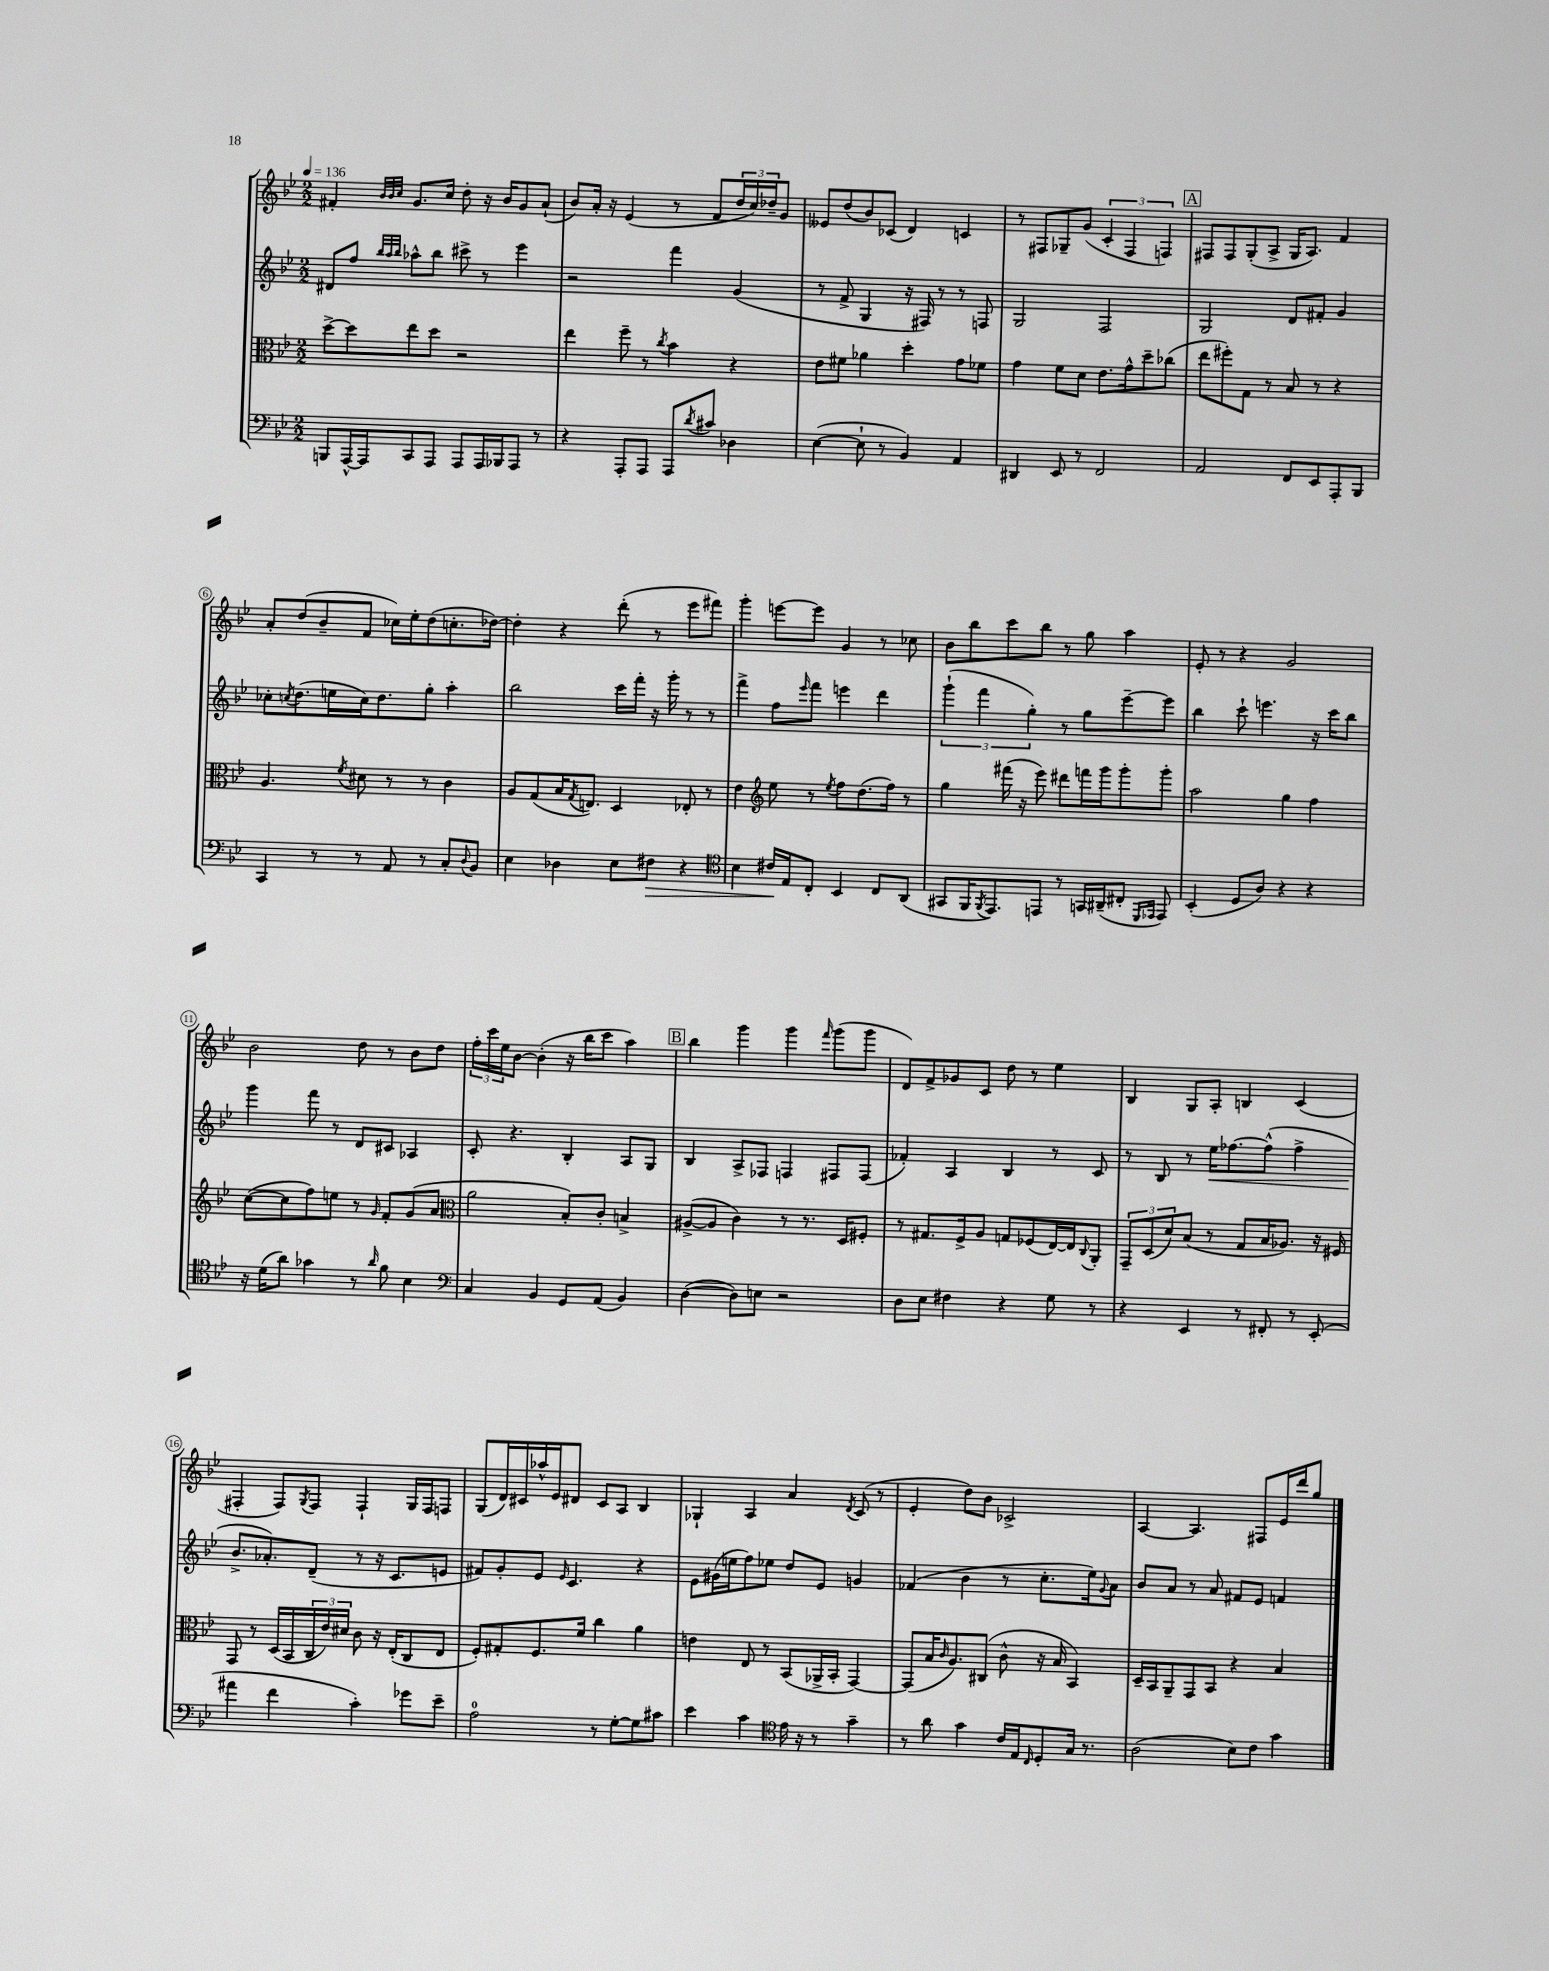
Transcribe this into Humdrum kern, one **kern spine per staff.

**kern	**dynam	**kern	**kern	**dynam	**kern
*part4	*part4	*part3	*part2	*part2	*part1
*staff4	*staff4	*staff3	*staff2	*staff2	*staff1
*clefF4	*	*clefC3	*clefG2	*	*clefG2
*k[b-e-]	*	*k[b-e-]	*k[b-e-]	*	*k[b-e-]
*M2/2	*	*M2/2	*M2/2	*	*M2/2
*MM136	*	*MM136	*MM136	*	*MM136
=1	=1	=1	=1	=1	=1
8BBBn/L	.	[8dd^\L	8d#X/L	.	4f#X'/
[16AAA^^/L	.	8dd\]	8ff/J	.	.
16AAA/J]	.	.	.	.	.
.	.	.	32qqbb-/LLL	.	32qqb-/LLL
.	.	.	32qqaa/	.	32qqb-/
.	.	.	32qqbb-/JJJ	.	32qqcc/JJJ
8CC/	.	8ee-\	8aa-X^^\L	.	8.g/L
8AAA/J	.	8dd\J	8bb-\J	.	.
.	.	.	.	.	16cc/Jk
8AAA/L	.	2r	8ccc#X^\	.	8dd'\
16AAA/L	.	.	8r	.	16r
16BBB-X/J	.	.	.	.	16b-/KL
8AAA/J	.	.	4eee-\	.	8g/
8r	.	.	.	.	(8a`/J
=2	=2	=2	=2	=2	=2
4r	.	4ee-\	2r	.	8b-/L)
.	.	.	.	.	16a'/Jk
.	.	.	.	.	16r
8AAA'/L	.	8ff~\	.	.	(4e-/
8AAA/J	.	8r	.	.	.
.	.	8qcc/	.	.	.
8AAA/L	.	4b-\	4fff\	.	8r
8qd/	.	.	.	.	.
8c#X/J	.	.	.	.	8f/L
4D-X\	.	4r	(4g/	.	24dd/L
.	.	.	.	.	24cc/)
.	.	.	.	.	24dd-X~/J
.	.	.	.	.	8g/J
=3	=3	=3	=3	=3	=3
([4E-\	.	8e-\L	8r	.	8e--X/L
.	.	8f#X\J	8f^/	.	(8dd/
8E-`\]	.	4a-X\	4G/	.	8b-/)
8r	.	.	.	.	(8c-X/J
4BB-/)	.	4dd'\	16r	.	4d/)
.	.	.	16F#X/)	.	.
.	.	.	8r	.	.
4AA/	.	8g\L	8r	.	4cn/
.	.	8f-X\J	8Fn/	.	.
=4	=4	=4	=4	=4	=4
4DD#X/	.	4g\	2G/	.	8r
.	.	.	.	.	8F#X/L
8EE-/	.	8f\L	.	.	8G-X~/
8r	.	8d\J	.	.	(8g/J
2FF/	.	8.e-\L	2F/	.	6c'/
.	.	.	.	.	6F#/
.	.	16g^^\k	.	.	.
.	.	8dd~\	.	.	.
.	.	.	.	.	6Fn/)
.	.	(8cc-X\J	.	.	.
!!LO:REH:place=s1:t=A
=5	=5	=5	=5	=5	=5
2AA/	.	8ee-\L	2G/	.	8F#X/L
.	.	8ff#X'\)	.	.	8F#/
.	.	8G\J	.	.	(8G'/
.	.	8r	.	.	8A^/J
8FF/L	.	8B-/	8d/L	.	16G/KL
.	.	.	.	.	8.A/J)
8EE-/	.	8r	8f#X'/J	.	.
8AAA'/	.	4r	4g/	.	4f/
8BBB-/J	.	.	.	.	.
!!LO:LB:g=z
=6	=6	=6	=6	=6	=6
4CC/	.	4.A/	8cc-X'\L	.	8a'/L
.	.	.	8qccn/	.	.
.	.	.	(8.dd\	.	(8dd/
8r	.	.	.	.	8b-~/
.	.	.	16een\L	.	.
.	.	8qf/	.	.	.
8r	.	8d#X\	16cc\J)	.	8f/J
.	.	.	8.dd\	.	.
8AA/	.	8r	.	.	16cc-X\LL)
.	.	.	.	.	16ee-'\J
8r	.	8r	8gg'\J	.	(8dd\
8C'/L	.	4c\	4aa'\	.	8.ccn'\
8qqD/	.	.	.	.	.
8BB-/J	.	.	.	.	.
.	.	.	.	.	[16dd-X\Jk)
=7	=7	=7	=7	=7	=7
4E-\	.	8A/L	2bb-\	.	4dd-'\]
.	.	(8G/	.	.	.
4D-X\	.	16B-/K	.	.	4r
.	.	8qG/	.	.	.
.	.	8.En/J)	.	.	.
8E-\L	.	4D/	16ccc\LL	.	(8ddd'\
.	.	.	16fff'\JJ	.	.
!	!LO:HP:b	!	!	!	!
8F#X\J	>	.	16r	.	8r
.	.	.	16ggg'\	.	.
4r	.	8E-X'/	8r	.	8eee-\L
.	.	8r	8r	.	8fff#X\J)
=8	=8	=8	=8	=8	=8
*clefC4	*	*	*	*	*
4B-\	.	4e-\	4fff^\	.	4ggg'\
*	*	*clefG2	*	*	*
16c#X/LL	.	8ee-\	8ff\L	.	[8eeen\L
16E-/J	]	.	.	.	.
.	.	.	16qqeee-/	.	.
8C'/J	.	8r	8fff\J	.	8eee\J]
.	.	8qee-/	.	.	.
4BB-/	.	8ff\L	4eeen\	.	4g/
.	.	(8.dd\	.	.	.
8C/L	.	.	4ddd\	.	8r
.	.	16ff\Jk)	.	.	.
(8AA/J	.	8r	.	.	8cc-X\
=9	=9	=9	=9	=9	=9
8GG#X/L	.	4gg\	(6ggg`\	.	8b-\L
16FF/K	.	.	.	.	8bb-\
.	.	.	6fff\	.	.
8qFF/	.	.	.	.	.
8.EE-/)	.	.	.	.	.
.	.	(16fff#X\	.	.	8ccc\
.	.	16r	.	.	.
.	.	.	6gg'\)	.	.
8EEn/J	.	8eee-\)	.	.	8bb-\J
8r	.	8ddd#X\L	8r	.	8r
16GGn/LL	.	16fffn\L	8gg\L	.	8gg\
(16AA#X~/J	.	16ggg\J	.	.	.
8C#X'/J	.	8ggg'\	[8eee-~\	.	4aa\
16qqDD/LL	.	.	.	.	.
16qqEE-X/JJ	.	.	.	.	.
8EE-/)	.	8ggg'\J	8eee-\J]	.	.
=10	=10	=10	=10	=10	=10
(4BB-'/	.	2aa\	4bb-\	.	8e-'/
.	.	.	.	.	8r
8D/L	.	.	8ccc`\	.	4r
8A/J)	.	.	4.eeen\	.	.
4r	.	4gg\	.	.	2g/
4r	.	4ff\	16r	.	.
.	.	.	16ccc\KL	.	.
.	.	.	8bb-\J	.	.
!!LO:LB:g=z
=11	=11	=11	=11	=11	=11
16r	.	([8cc\L	4ggg\	.	2b-\
(16d\KL	.	.	.	.	.
8a\J)	.	8cc\]	.	.	.
4g-X\	.	8ff\)	8fff\	.	.
.	.	8een\J	8r	.	.
8r	.	8r	8d/L	.	8dd\
16qqa/	.	16qqg/	.	.	.
8f\	.	8f'/L	8c#X/J	.	8r
4B-\	.	(8g/	4A-X/	.	8b-\L
.	.	8a/J	.	.	8dd\J
=12	=12	=12	=12	=12	=12
*clefF4	*	*clefC3	*	*	*
4C/	.	2a\	8c'/	.	24ff'\LL
.	.	.	.	.	24ccc\
.	.	.	.	.	24ee-\J
.	.	.	4.r	.	[8b-\J
4BB-/	.	.	.	.	(4b-'\]
8GG/L	.	8B-'/L)	4B-'/	.	16r
.	.	.	.	.	16bb-\KL
(8AA/J	.	8c'/J	.	.	8ccc\J
4BB-/)	.	4Bn^/	8A/L	.	4aa\)
.	.	.	8G/J	.	.
!!LO:REH:place=s1:t=B
=13	=13	=13	=13	=13	=13
([4D\	.	([8A#X^/L	4B-/	.	4bb-\
.	.	8A#/J]	.	.	.
8D\L])	.	4c\)	8A^/L	.	4ggg\
8En\J	.	.	8F-X/J	.	.
2r	.	8r	4Fn/	.	4ggg\
.	.	8.r	.	.	.
.	.	.	.	.	16qqfff/
.	.	.	8F#X/L	.	(8ggg\L
.	.	16D/KL	.	.	.
.	.	8F#X'/J	(8F#/J	.	8ggg\J
=14	=14	=14	=14	=14	=14
8D\L	.	8r	4f-X'/)	.	8d/L)
8E-\J	.	8.G#X/L	.	.	8f^/
4F#X\	.	.	4A/	.	8g-X/
.	.	16F^/k	.	.	.
.	.	8A/J	.	.	8c/J
4r	.	8Gn/L	4B-/	.	8dd\
.	.	(8F-X/	.	.	8r
8G\	.	[16E-/L)	8r	.	4ee-\
.	.	16E-/J]	.	.	.
.	.	8qqC/	.	.	.
8r	.	8AA'/J	8c/	.	.
=15	=15	=15	=15	=15	=15
4r	.	12GG~/L	8r	.	4B-/
.	.	(12D/	.	.	.
.	.	.	8B-/	.	.
.	.	12d/)	.	.	.
4EE-/	.	(8B-/J	8r	.	8G/L
!	!	!	!	!LO:HP:b	!
.	.	8r	16ee-\KL	<	8A'/J
.	.	.	[8.ff-X\	.	.
8r	.	8G/L	.	.	4Bn/
8FF#X'/	.	16B-/K	(8ff-^^\J]	.	.
.	.	8.A-X/J)	.	.	.
8r	.	.	4ff-^\	.	(4c/
(8EE-'/	.	16r	.	.	.
.	.	16F#X/	.	.	.
!!LO:LB:g=z
=16	=16	=16	=16	=16	=16
4a#X\	.	8GG/	8.b-^/L	.	4F#X'/
.	.	8r	.	.	.
.	.	.	8.a-X'/)	[	.
4f\	.	(16D/LL	.	.	8F#/L)
.	.	16BB-/	.	.	.
.	.	.	.	.	8qG/
.	.	24C/	(8d~/J	.	8F#/J
.	.	24e-/)	.	.	.
.	.	24d#X/JJ	.	.	.
4c'\)	.	8c\	8r	.	4F#`/
.	.	16r	16r	.	.
.	.	(16E-'/KL	8.c/L	.	.
8g-X\L	.	8C/	.	.	16G/LL
.	.	.	.	.	16F#/J
8e-~\J	.	8E-/J	8en/J	.	8Fn/J
=17	=17	=17	=17	=17	=17
2A\	.	8F'/L)	8f#X/L)	.	(8G/L
.	.	8G#X'/	8g'/	.	16d/L)
.	.	.	.	.	16c#X/
.	.	8.F/	8e-/J	.	16aa-X^^/
.	.	.	.	.	16e-/J
.	.	.	16qqe-/	.	.
.	.	.	4.c/	.	8d#X/J
.	.	16f/Jk	.	.	.
8r	.	4cc\	.	.	8c#/L
[8G'\L	.	.	.	.	8A/J
8G\]	.	4a\	4r	.	4B-/
8c#X\J	.	.	.	.	.
=18	=18	=18	=18	=18	=18
4e-\	.	4en\	8e-\L	.	4G-X`/
.	.	.	(16g#X\L	.	.
.	.	.	16een\J	.	.
4c\	.	8E-/	8ff\)	.	4A/
.	.	8r	8ee-X\J	.	.
*clefC4	*	*	*	*	*
16e-\	.	(8BB-/L	8dd/L	.	4a/
16r	.	.	.	.	.
8r	.	16AA-X^/L	8e-/J	.	.
.	.	16BB-'/JJ	.	.	.
.	.	.	.	.	8qd/
4g~\	.	[4GG/)	4gn/	.	(8c/
.	.	.	.	.	8r
=19	=19	=19	=19	=19	=19
8r	.	(8GG/L]	(4f-X/	.	4e-'/
8a\	.	16B-/K	.	.	.
.	.	16qqc/	.	.	.
.	.	8.A/)	.	.	.
4g\	.	.	4b-\	.	8dd\L)
.	.	(8C#X/J	.	.	8b-\J
16c/LL	.	8c^^\	8r	.	2c-X^/
16E-/J	.	.	.	.	.
16qqC/	.	.	.	.	.
8D'/	.	16r	8.cc'\L	.	.
.	.	16B-/	.	.	.
16G/Jk	.	4BB-/)	.	.	.
8.r	.	.	16ee-\k)	.	.
.	.	.	8qqg/	.	.
.	.	.	8a\J	.	.
=20	=20	=20	=20	=20	=20
(2A\	.	16D~/LL	8b-/L	.	[4A/
.	.	16BB-/J	.	.	.
.	.	8AA~/	8a/J	.	.
.	.	8GG/	8r	.	4.A/]
.	.	8BB-/J	8a/	.	.
8B-\L)	.	4r	8f#X/L	.	.
8c\J	.	.	8e-/J	.	8F#X/L
4g\	.	4B-/	4fn/	.	16e-/L
.	.	.	.	.	16ddd/J
.	.	.	.	.	8gg/J
==	==	==	==	==	==
*-	*-	*-	*-	*-	*-
